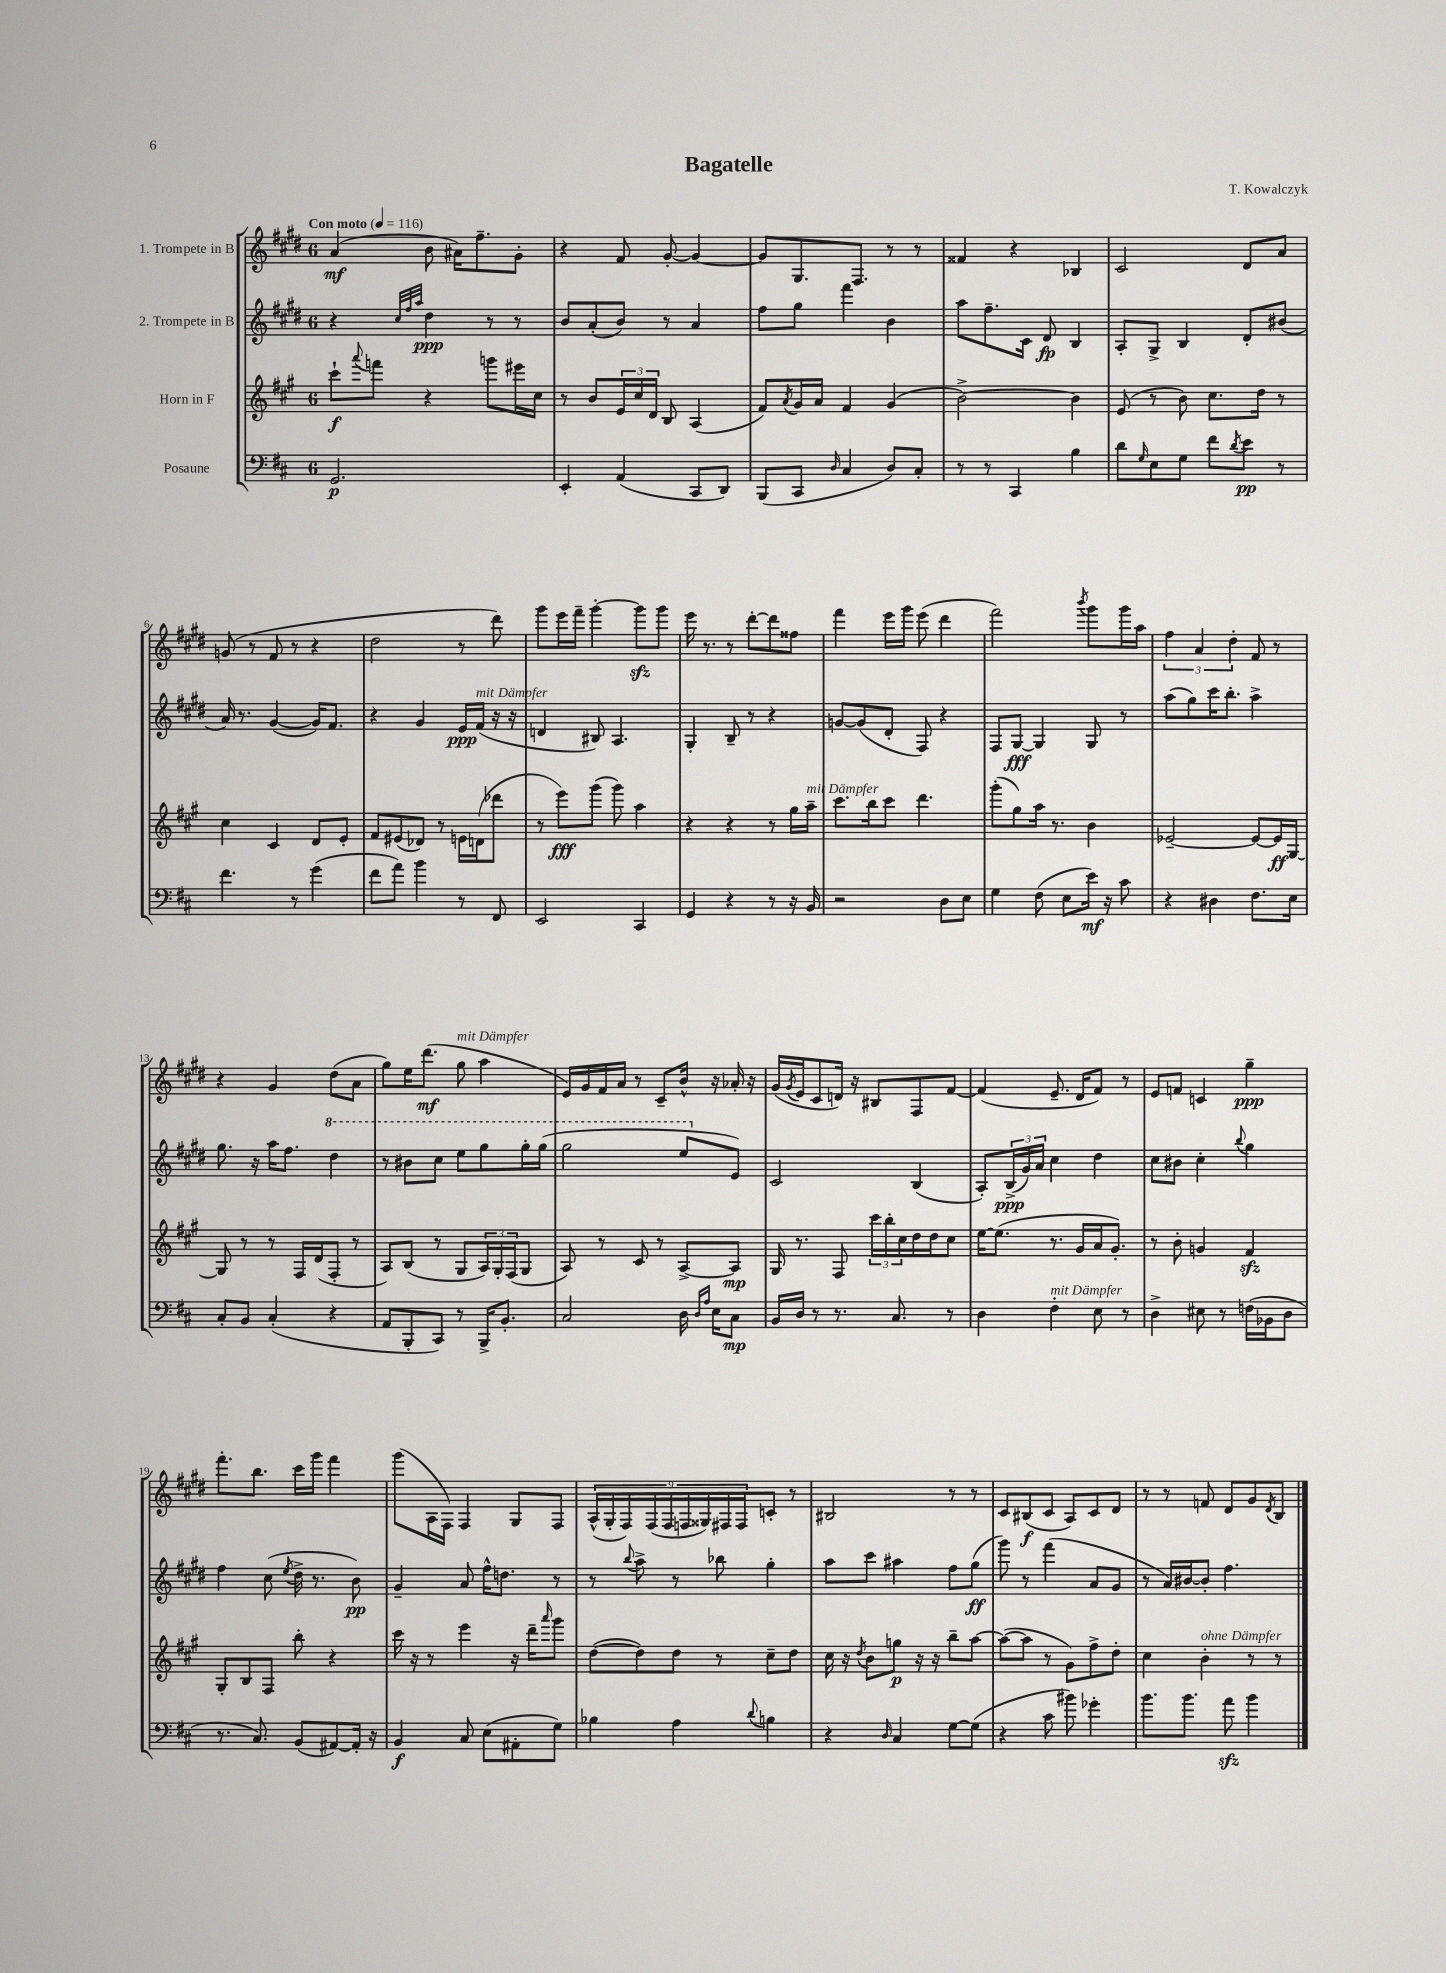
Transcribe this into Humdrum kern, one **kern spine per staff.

**kern	**kern	**kern	**kern
*staff4	*staff3	*staff2	*staff1
*clefF4	*clefG2	*clefG2	*clefG2
*k[f#c#]	*k[f#c#g#]	*k[f#c#g#d#]	*k[f#c#g#d#]
*M6/8	*M6/8	*M6/8	*M6/8
*MM116	*MM116	*MM116	*MM116
2.GG	8ccc#`	4r	(4a
.	8qqaaa	.	.
.	8fff	.	.
.	.	32qqcc#	.
.	.	32qqff#	.
.	.	32qqaa	.
.	4r	4dd#	8b
.	.	.	16a#)
.	.	.	8.ff#~
.	8ggg	8r	.
.	16eee#	8r	8g#'
.	16cc#	.	.
=	=	=	=
4EE'	8r	8b	4r
.	8b	(8a'	.
(4AA	24e	8b)	8f#
.	24cc#	.	.
.	24d	.	.
.	8B	8r	[8g#'
8CC#	(4A	4a	4g#_
8DD)	.	.	.
=	=	=	=
(8BBB	8f#)	8ff#	8g#]
.	8qa	.	.
8CC#	16g#	8gg#	8.G#
.	16a	.	.
16qqD	.	.	.
4C#	4f#	4fff#	.
.	.	.	8.F#
8D)	(4g#	4b	8r
8C#'	.	.	8r
=	=	=	=
8r	[2b^)	8aa	4f##
8r	.	8.ff#~	.
4CC#	.	.	4r
.	.	16c#	.
.	.	8d#	.
4B	4b]	4B	4B-
=	=	=	=
8d	(8e	8A'	2c#
16qqG	.	.	.
8E	8r	8G#^	.
8G	8b)	4B	.
8f#	8.cc#	.	.
8qd	.	.	.
8e	.	8d#'	8d#
.	16dd	.	.
8r	8r	(8b#	8a
=	=	=	=
4.f#	4cc#	16a)	(8g
.	.	8.r	.
.	.	.	8r
.	4c#	([4g#	8f#
8r	.	.	8r
(4g	8d	16g#])	4r
.	.	8.f#	.
.	8e'	.	.
=	=	=	=
8f#	8f#	4r	2dd#
8a)	(8e#	.	.
4b	8d-)	4g#	.
.	8r	.	.
8r	16e	16e	8r
.	(16d	(16f#	.
8FF#	8ddd-	16r	8ddd#)
.	.	16r	.
=	=	=	=
2EE	8r	4d	8ggg#
.	8eee)	.	16eee
.	.	.	16fff#~
.	(8ggg#	8B#)	[4ggg#'
.	8ggg#)	4.A	.
4CC#	4aa	.	8ggg#]
.	.	.	8ggg#
=	=	=	=
4GG	4r	4G#'	16eee
.	.	.	8.r
4r	4r	8B~	8r
.	.	8r	[8ddd#'
8r	8r	4r	8ddd#]
16r	16gg#	.	8ff##
16BB	16aa~	.	.
=	=	=	=
2r	8.ccc#	[8g	4fff#
.	.	(8g]	.
.	16bb	.	.
.	8ccc#	8d#'	16eee
.	.	.	16ggg#
.	4.ddd	8F#)	(8eee
8D	.	4r	4ddd#
8E	.	.	.
=	=	=	=
4G	(8ggg#'	8F#	2fff#)
.	8gg#)	[8G#	.
(8F#	16aa	4G#]	.
.	8.r	.	.
8E	.	.	.
.	.	.	8qbbb
16e)	4b	8G#	8ggg#
16r	.	.	.
8c#	.	8r	16ggg#
.	.	.	16aa
=	=	=	=
4r	[2e-~	(8aa	6ff#
.	.	8gg#)	.
.	.	.	6a
4D#	.	16ccc#	.
.	.	8.bb'	.
.	.	.	6dd#'
8.F#	8e-_	4aa^	8f#
.	16e-]	.	8r
16E	[16G#	.	.
=	=	=	=
8C#'	8G#]	8.gg#	4r
8BB	8r	.	.
.	.	16r	.
(4C#'	8r	16aa	4g#
.	.	8.ff#	.
.	16F#	.	.
.	(16d	.	.
4r	8F#'	4ddd#	(8dd#
.	8r	.	8a
=	=	=	=
8AA	8A)	8r	8gg#)
8BBB'	(8B	8bb#	16ee
.	.	.	(8.ddd#
8CC#)	8r	8ccc#	.
8r	8G#	8eee	8gg#
16BBB^	24A)	8ggg#	4aa
.	24G#'	.	.
8.BB'	.	.	.
.	(24F#	.	.
.	8G#	16ggg#'	.
.	.	(16ggg#	.
=	=	=	=
2C#	8A)	2ggg#	16e)
.	.	.	16g#
.	8r	.	16f#
.	.	.	16a
.	8c#	.	8r
.	8r	.	8c#~
16D	[8A^	8eee	16b^^
16qqD	.	.	.
16qqA	.	.	.
16E	.	.	16r
8C#	8A]	8e)	16a-'
.	.	.	16r
=	=	=	=
16BB	16G#	2c#	(16g#
.	.	.	8qg#
16D	8.r	.	16e
8r	.	.	8c#
8.r	8F#	.	16d)
.	.	.	16r
.	24ccc#	.	8B#
.	24bb'	.	.
8.C#	.	.	.
.	24cc#	.	.
.	16dd	(4B	8F#
.	16dd	.	.
8r	8cc#	.	[8f#
=	=	=	=
4D	[16ee	8A')	(4f#]
.	(8.ee]	.	.
.	.	(24B^	.
.	.	24g#)	.
.	.	24a	.
4F#'	8.r	4cc#	8.e~
.	16g#	.	16d#
8E	16a	4dd#	8f#)
.	8.g#')	.	.
8r	.	.	8r
=	=	=	=
4D^	8r	8cc#	8e
.	8b'	8b#	8f
8E#	4g	4cc#'	4c
8r	.	.	.
.	.	8qqbb	.
(16F	4f#	4gg#	4gg#~
16BB-	.	.	.
8D	.	.	.
=	=	=	=
8.r	8G#'	4ff#	8.fff#'
.	8B	.	.
8.C#)	.	.	8.bb
.	8F#	(8cc#	.
.	.	8qee	.
(8BB	8bb'	16dd#^	16ccc#
.	.	8.r	16ggg#
[8AA#)	4r	.	4fff#
16AA#']	.	8b)	.
16r	.	.	.
=	=	=	=
4BB	16ccc#	4g#~	(8ggg#
.	16r	.	.
.	8r	.	16A
.	.	.	16F#)
8C#	4eee	8a	4F#
(8E	.	16ff#^^	.
.	.	8.dd	.
8AA#'	16r	.	8G#
.	16ddd~	.	.
.	16qqaaa	.	.
8G)	8ggg#	8r	8F#
=	=	=	=
4B-	([8dd	8r	(18A^^
.	.	.	18G#'
.	.	.	18F#)
.	.	8qqbb	.
.	8dd])	8aa^	.
.	.	.	(18F#
.	.	.	18F#
4A	8dd	8r	.
.	.	.	18F
.	.	.	18G##)
.	8r	8bb-	.
.	.	.	18F#
.	.	.	18F#
8qqd	.	.	.
4B	8cc#~	4gg#'	8c'
.	8dd	.	8r
=	=	=	=
4r	16cc#	8aa	2B#
.	16r	.	.
.	8qdd	.	.
.	8b	8ccc#	.
16qqD	.	.	.
4C#	8gg	4aa#	.
.	16r	.	.
.	16r	.	.
[8G	8bb~	8ff#	8r
(8G]	[8aa	(8gg#	8r
=	=	=	=
4r	(8aa_	8ggg#)	8c#
.	8aa]	8r	(8B#
8c#	8r	(4fff#	8c#
8b#)	8g#)	.	8A)
4g-'	8ff#^	8a	8c#
.	8dd'	8g#	8d#
=	=	=	=
8.b	4cc#	8r	8r
.	.	16a)	8r
8.b	.	[16b#	.
.	4b'	8b#']	8f
8a	.	4.ff#	8d#
4b	8r	.	8g#
.	.	.	8qd#
.	8r	.	8B
==	==	==	==
*-	*-	*-	*-
